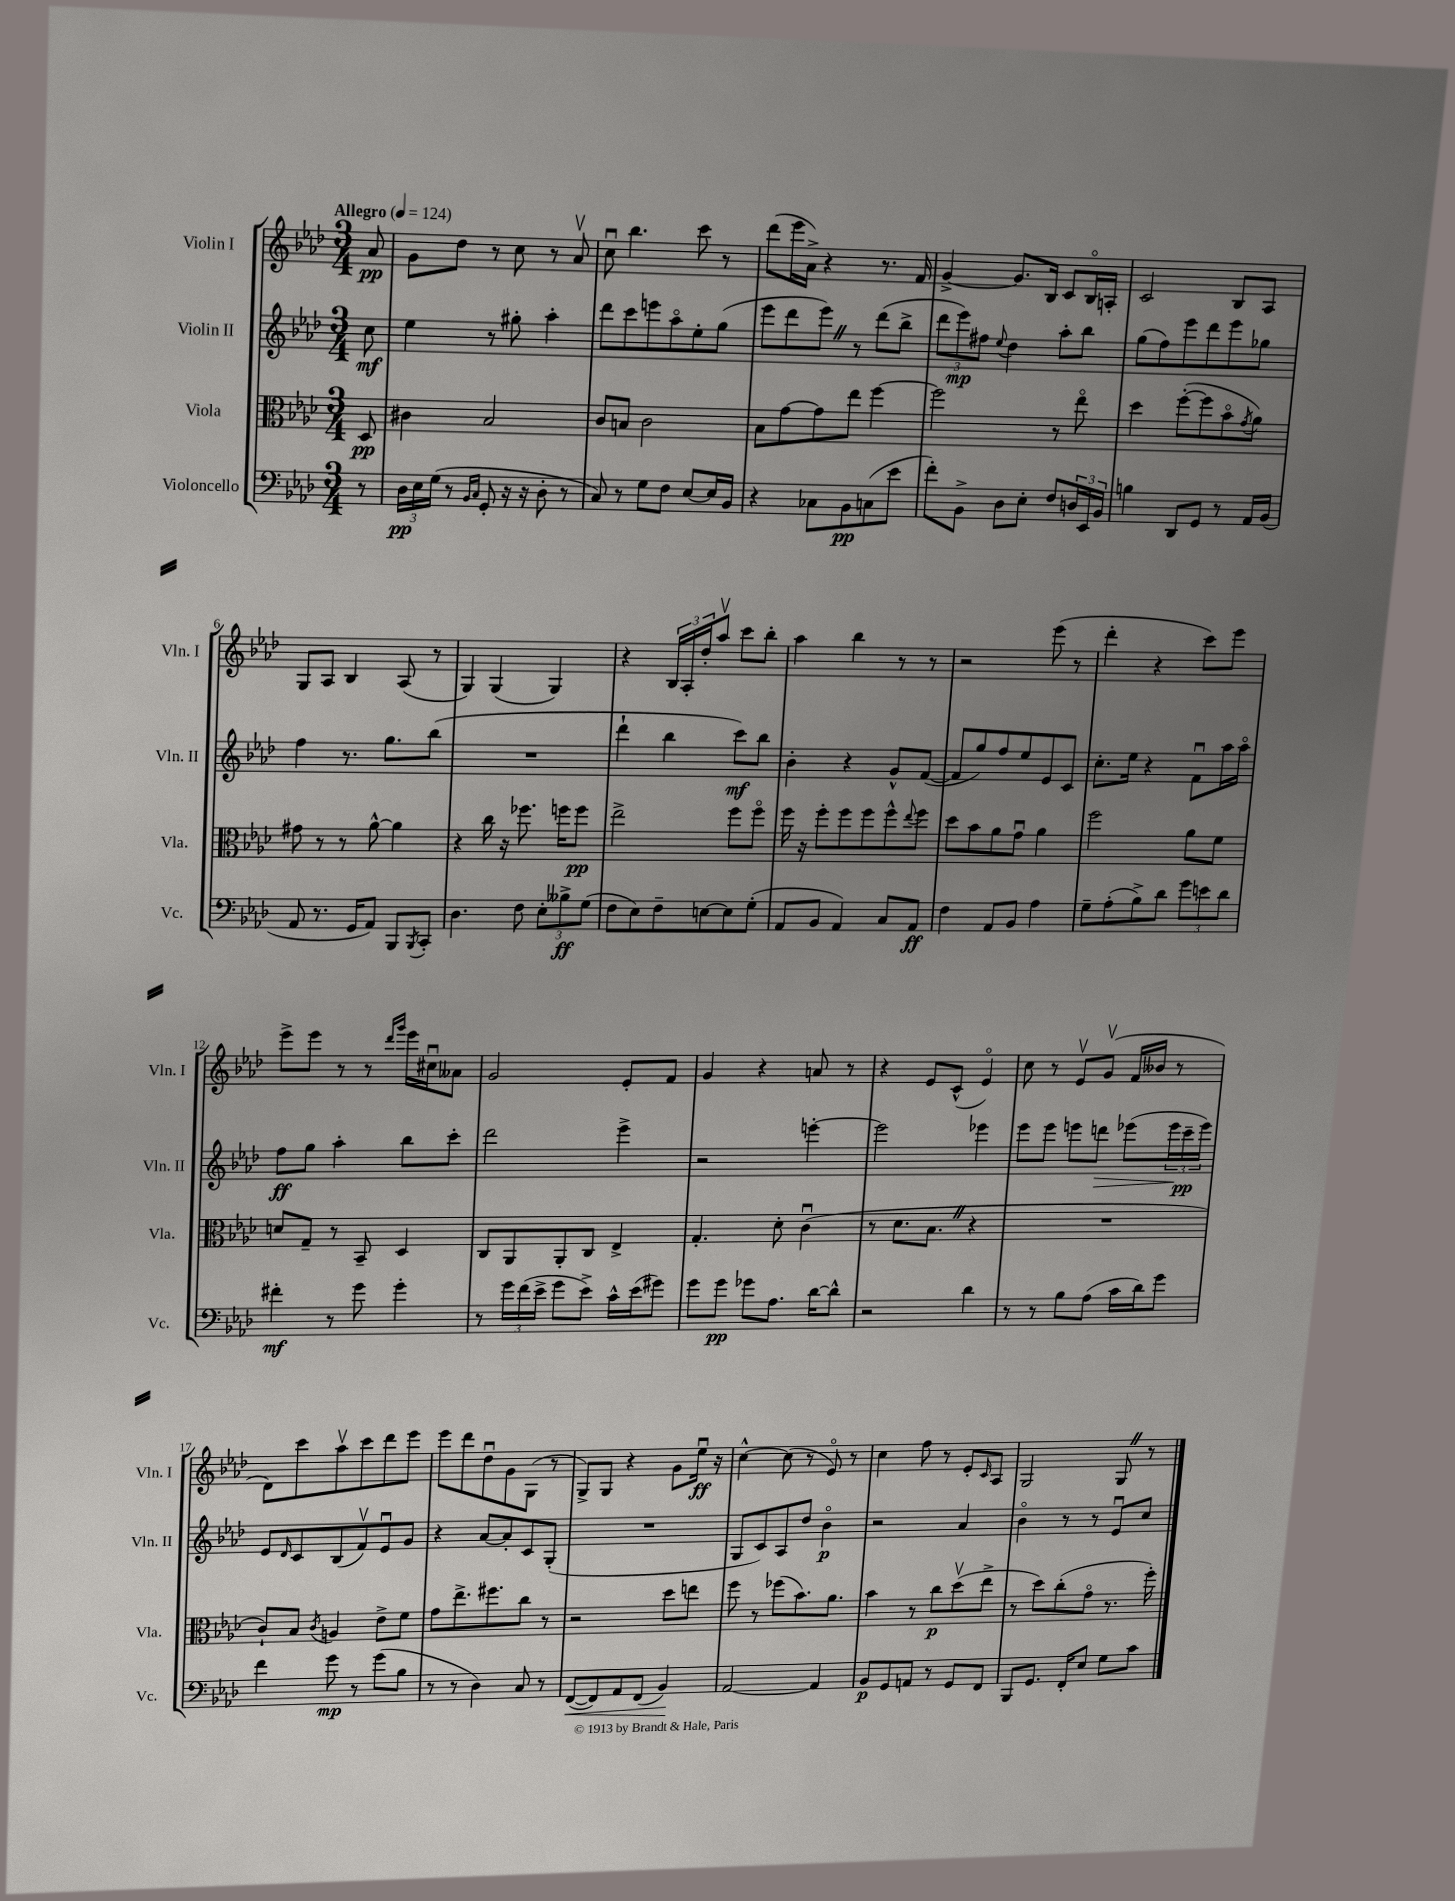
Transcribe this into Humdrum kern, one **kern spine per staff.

**kern	**kern	**kern	**kern
*staff4	*staff3	*staff2	*staff1
*clefF4	*clefC3	*clefG2	*clefG2
*k[b-e-a-d-]	*k[b-e-a-d-]	*k[b-e-a-d-]	*k[b-e-a-d-]
*M3/4	*M3/4	*M3/4	*M3/4
*MM124	*MM124	*MM124	*MM124
8r	8D-	8cc	8a-
=	=	=	=
24D-	4c#	4ee-	8g
24E-	.	.	.
(24G	.	.	.
8r	.	.	8dd-
16qqBB-	.	.	.
16qqC	.	.	.
8GG'	2B-	8r	8r
16r	.	8gg#'	8cc
16r	.	.	.
8D-'	.	4aa-'	8r
8r	.	.	8a-v
=	=	=	=
8C)	8c	8ddd-	8ccu
8r	8B	8ccc	4.bb-
8G	2c	8eee	.
8F	.	8aa-o	.
[8E-	.	8ee-'	8ccc
16E-]	.	(8gg	8r
16BB-	.	.	.
=	=	=	=
4r	8B-	8eee-	(8ddd-
.	[8g	8ddd-	16eee-
.	.	.	16a-^)
8C-	8g]	8eee-)	4r
8BB-	8ee-	8r	.
(8C	[4ff	(8ddd-	8.r
8e-	.	8bb-^	.
.	.	.	16f
=	=	=	=
8f')	2ff]	12ddd-	[4g^
.	.	12eee-)	.
8BB-^	.	.	.
.	.	12ff#	.
.	.	8qqee-	.
8D-	.	4dd-	8.g]
8E-'	.	.	.
.	.	.	16B-
8F	8r	8aa-'	8c
24D	8ee-o	8bb-	16B-o
24EE-	.	.	.
.	.	.	16A'
24BB-	.	.	.
=	=	=	=
4B	4dd-	(8gg	2c
.	.	8ff)	.
8DD-	([8ff'	8eee-	.
8GG	8ff]	8ddd-	.
8r	8b-o	8eee-	8B-
.	8qg	.	.
16AA-	8a-)	8gg-	8A-
(16BB-	.	.	.
=	=	=	=
8AA-	8g#	4ff	8G
8.r	8r	.	8A-
.	8r	8.r	4B-
16GG	.	.	.
8AA-)	[8a-^^	.	.
.	.	8.gg	.
8BBB-	4a-]	.	(8A-
8qBBB-	.	.	.
8CC'	.	(8bb-	8r
=	=	=	=
4.D-	4r	2.r	4G)
.	16cc	.	(4G
.	16r	.	.
8F	8.ff-	.	.
12E-'	.	.	4G)
.	16ff	.	.
12B--^	.	.	.
.	8ff	.	.
(12G	.	.	.
=	=	=	=
8F	2ee-^	4ddd-`	4r
8E-)	.	.	.
8F~	.	4bb-	24B-
.	.	.	24A-'
.	.	.	24dd-'
[8E	.	.	8aa-v
8E]	8ff	8ccc)	8ccc
(8G'	8ffo	8bb-	8bb-'
=	=	=	=
8AA-	16ff	4b-'	4aa-
.	16r	.	.
8BB-	8ff'	.	.
4AA-)	8ff	4r	4bb-
.	8ff	.	.
8C	8ff^^	8g^^	8r
.	8qqee-	.	.
8AA-	8ff	([8f	8r
=	=	=	=
4F	8dd-	8f]	2r
.	8b-	8gg)	.
8AA-	8a-	8ff	.
8BB-	8gu	8ee-	.
4A-	4a-	8e-	(8eee-
.	.	8c	8r
=	=	=	=
8G~	2ff	8.cc'	4ddd-'
(8A-'	.	.	.
.	.	16ee-	.
8B-^)	.	4r	4r
8d-	.	.	.
12g	8a-	8fu	8ccc)
12e	.	.	.
.	8f	16aa-	8eee-
12d-	.	.	.
.	.	16aa-o	.
=	=	=	=
4f#'	8d	8ff	8eee-^
.	8G~	8gg	8eee-
8r	8r	4aa-'	8r
8g	8BB-~	.	8r
.	.	.	16qqddd-
.	.	.	16qqggg
4g'	4D-	8bb-	16eee-
.	.	.	16cc#u
.	.	8ccc'	8a--
=	=	=	=
8r	8C	2ddd-	2g
24g	8AA-	.	.
(24f	.	.	.
24e-^	.	.	.
8g	8AA-'	.	.
8e-^)	8C	.	.
16c^^	4E-^	4eee-^	8e-'
(16e-	.	.	.
8g#)	.	.	8f
=	=	=	=
8g	4.G'	2r	4g
8g	.	.	.
8g-	.	.	4r
8.A-	8d-'	.	.
.	(4cu	[4eee'	8a
[16d-	.	.	.
8d-^^]	.	.	8r
=	=	=	=
2r	8r	2eee]	4r
.	8.d-	.	.
.	.	.	8e-
.	8.B-	.	.
.	.	.	(8c^^
4d-	4r	4eee-	4e-o)
=	=	=	=
8r	2.r	8eee-	8cc
8r	.	8eee-	8r
8B-	.	8eee	8e-v
(8A-	.	8ddd	(8gv
16c	.	(8eee-	16f
16d-)	.	.	16b--
8g	.	24eee-	8r
.	.	24ccc~	.
.	.	24eee-)	.
=	=	=	=
4f	8c`)	8e-	8d-)
.	.	16qqd-	.
.	8B-	8c	8ccc
.	8qc	.	.
8g	4A	(8B-	8aa-v
8r	.	8fv)	8ccc
(8g	8e-^	8e-u	8ddd-
8B-	8f	8g	8eee-
=	=	=	=
8r	8g	4r	8eee-
8r	8.ee-^	.	8ddd-
4D-)	.	[8a-	8dd-u
.	8.ff#	.	.
.	.	8a-']	8g
8C	8cc	8c	(8G
8r	8r	(8G'	8r
=	=	=	=
([8FF	2r	2.r	8G^)
8FF])	.	.	8G
8AA-	.	.	4r
(8FF	.	.	.
4BB-)	8dd-	.	8g
.	8ee	.	16ee-u
.	.	.	16r
=	=	=	=
[2AA-	8ff	8G	[4cc^^
.	8r	8c)	.
.	(8ff-	8A-	(8cc]
.	8.b-)	8dd-	8r
4AA-]	.	4b-o	8e-o)
.	8.a-	.	.
.	.	.	8r
=	=	=	=
8BB-	4b-	2r	4cc
8GG	.	.	.
8AA	8r	.	8ff
8r	8cc	.	8r
8GG	(8dd-v	4a-	8e-'
.	.	.	16qqc
8FF	8ee-^	.	8A-
=	=	=	=
8BBB-	8r	4b-o	2G
8.GG	8dd-)	.	.
.	(8cc'	8r	.
16FF'	.	.	.
8E-	8go	8r	.
8G	8.r	8e-u	8G
8c	.	8cc	8r
.	16ff')	.	.
==	==	==	==
*-	*-	*-	*-
